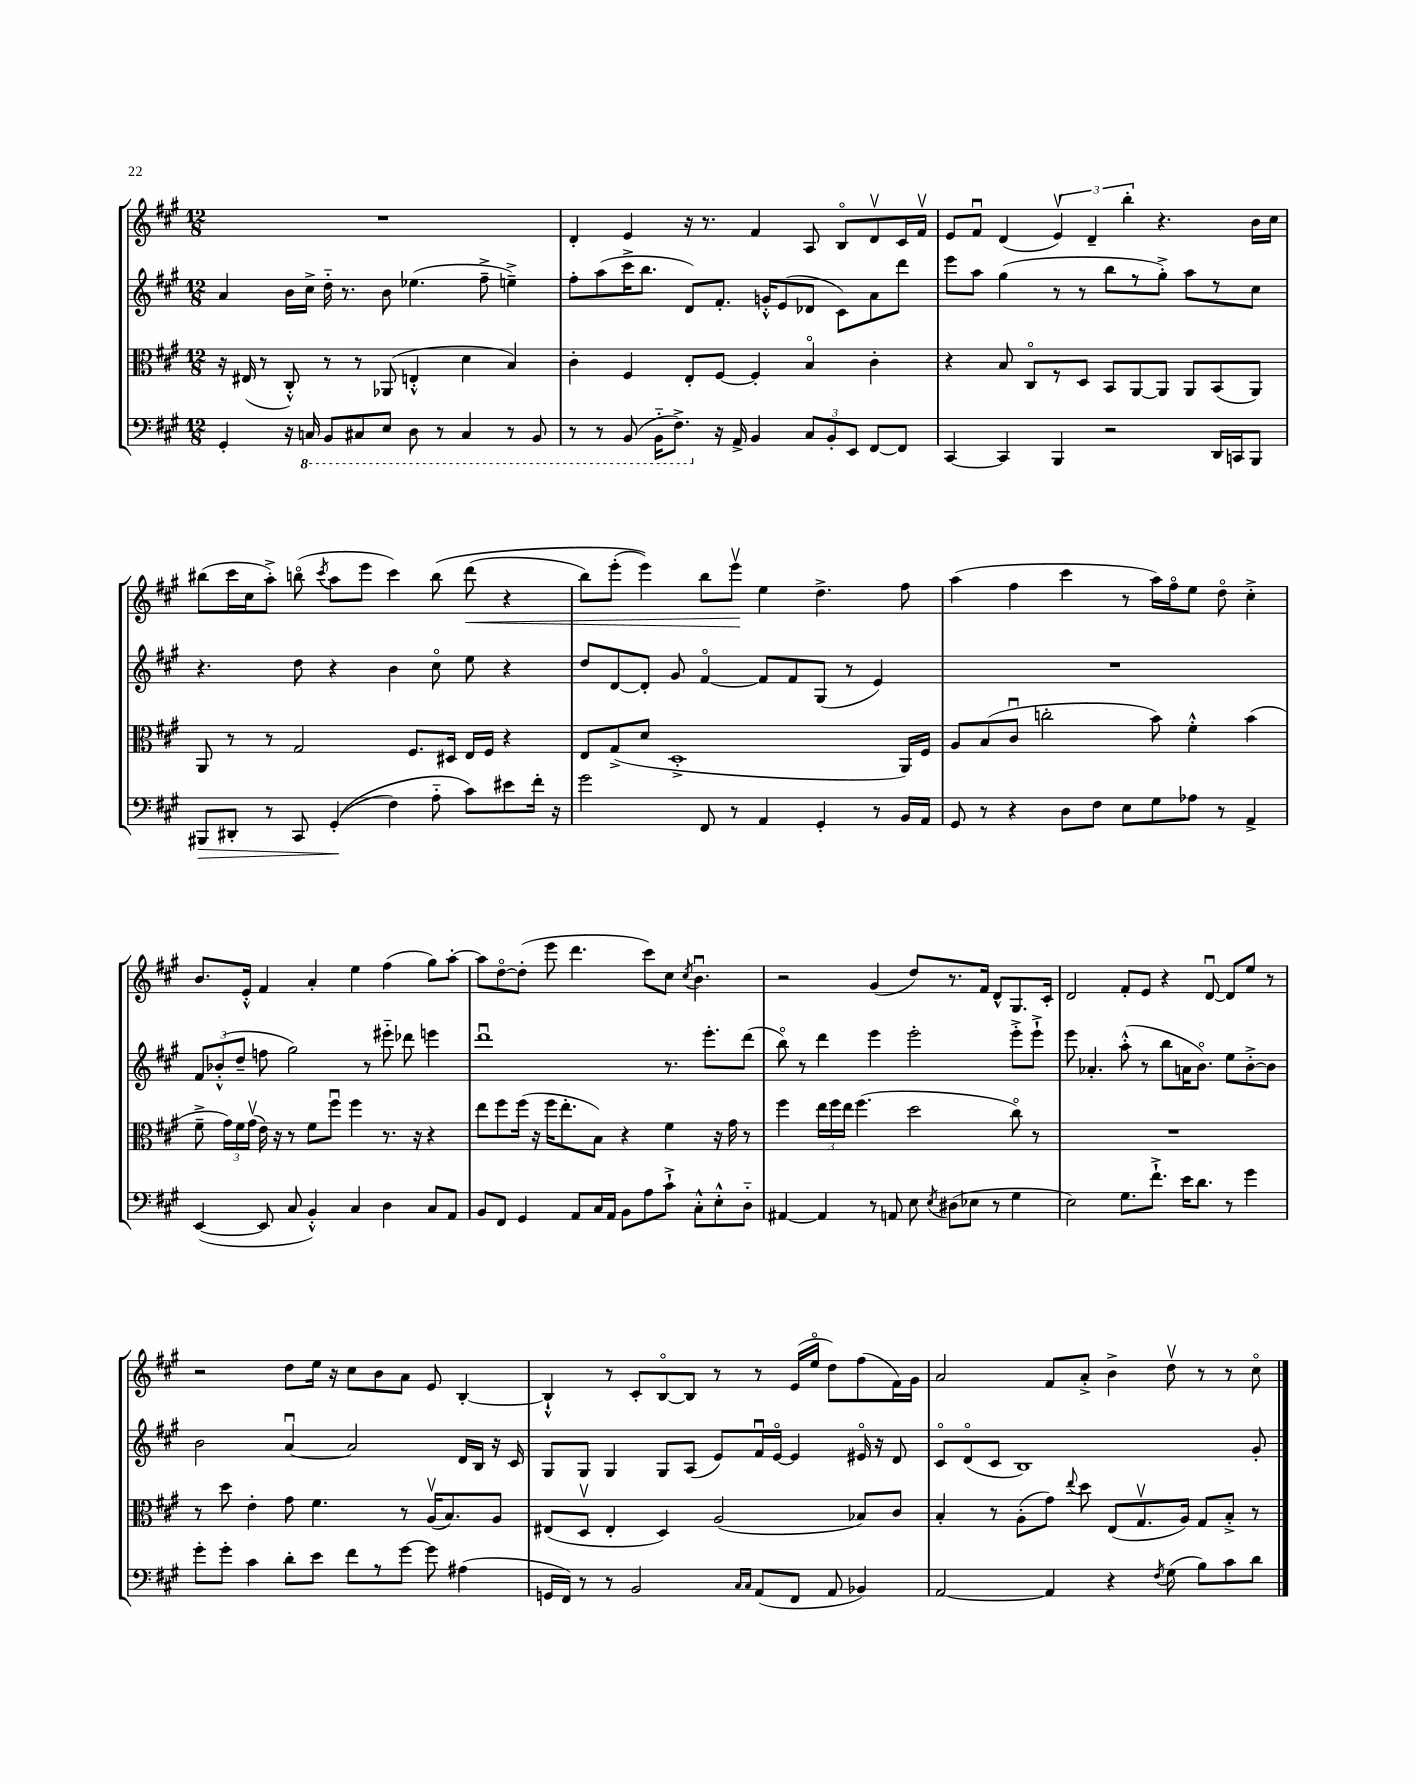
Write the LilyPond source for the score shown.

<<
\new StaffGroup <<
\new Staff = "s0" {
    \clef treble \key a \major \numericTimeSignature \time 12/8
    \autoBeamOff R1. |
    d'4-. e'4 r16 r8. fis'4 a8 b8[\flageolet d'8\upbow cis'16 fis'16]\upbow |
    e'8[ fis'8]\downbow d'4( \tuplet 3/2 { e'4\upbow) d'4-- b''4-. } r4. b'16[ cis''16] |
    bis''8[( cis'''16 cis''16 a''8]-.->) b''8\flageolet( \acciaccatura { cis'''8 } a''8[ e'''8] cis'''4) b''8\( d'''8\<( r4 |
    b''8[) e'''8]-.( e'''4)\) b''8[ e'''8]\upbow\! e''4 d''4.-> fis''8 |
    a''4( fis''4 cis'''4 r8 a''16[) fis''16\flageolet e''8] d''8\flageolet cis''4-.-> |
    b'8.[ e'16]-.-^ fis'4 a'4-. e''4 fis''4( gis''8[) a''8]~-. |
    a''8[ d''8~\flageolet d''8]-.( e'''8 d'''4. cis'''8[) cis''8] \acciaccatura { cis''8 } b'4.\downbow |
    r2 gis'4( d''8[) r8. fis'16] d'8[-^ gis8. cis'16]-. |
    d'2 fis'8[-. e'8] r4 d'8~\downbow d'8[ e''8] r8 |
    r2 d''8[ e''16] r16 cis''8[ b'8 a'8] e'8 b4~-. |
    b4-!-^ r8 cis'8[-. b8~\flageolet b8] r8 r8 e'16[( e''16]\flageolet d''8[) fis''8( fis'16) gis'16] |
    a'2 fis'8[ a'8]-.-> b'4-> d''8\upbow r8 r8 cis''8\flageolet \bar "|." |
}
\new Staff = "s1" {
    \clef treble \key a \major \numericTimeSignature \time 12/8
    \autoBeamOff a'4 b'16[ cis''16]-> d''16-_ r8. b'8 ees''4.( fis''8---> e''4--->) |
    fis''8[-. a''8( cis'''16-> b''8.] d'8[) fis'8.]-. g'16[-.-^ e'8( des'8] cis'8[) a'8 d'''8] |
    e'''8[ a''8] gis''4( r8 r8 b''8[ r8 gis''8]-.->) a''8[ r8 cis''8] |
    r4. d''8 r4 b'4 cis''8\flageolet e''8 r4 |
    d''8[ d'8~ d'8]-. gis'8 fis'4~\flageolet fis'8[ fis'8 gis8]( r8 e'4) |
    R1. |
    \tuplet 3/2 { fis'8[ bes'8-.-^( d''8]-- } f''8 gis''2) r8 eis'''8-_ des'''8 e'''4 |
    d'''1\downbow r8. e'''8.[-. d'''8]( |
    b''8\flageolet) r8 d'''4 e'''4 e'''2-. e'''8[-.-> e'''8]-!-> |
    e'''8 aes'4.-. a''8-.-^( r8 b''8[ a'16 b'8.]\flageolet) e''8[ b'8~-.-> b'8] |
    b'2 a'4~\downbow a'2 d'16[ b16] r16 cis'16 |
    gis8[ gis8] gis4 gis8[ a8]( e'8[) fis'16\downbow e'16]~\flageolet e'4 eis'16\flageolet r16 d'8 |
    cis'8[\flageolet d'8\flageolet( cis'8] b1) gis'8-. \bar "|." |
}
\new Staff = "s2" {
    \clef alto \key a \major \numericTimeSignature \time 12/8
    \autoBeamOff r16 eis16( r8 cis8-.-^) r8 r8 aes,8( e4-.-^ d'4 b4) |
    cis'4-. fis4 e8[-. fis8]~ fis4-. b4\flageolet cis'4-. |
    r4 b8 cis8[\flageolet r8 d8] b,8[ a,8~ a,8] a,8[ b,8( a,8]) |
    a,8 r8 r8 gis2 fis8.[ dis16] e16[ fis16] r4 |
    e8[ gis8->( d'8] d1-.-> a,16[) fis16] |
    a8[ b8( cis'8]\downbow c''2-. b'8) fis'4-.-^ b'4( |
    fis'8---> \tuplet 3/2 { gis'16[) fis'16 gis'16]\upbow( } e'16) r16 r8 fis'8[ fis''8]\downbow fis''4 r8. r16 r4 |
    e''8[ fis''8 fis''16]( r16 fis''16[ e''8.-. b8]) r4 fis'4 r16 gis'16 r8 |
    fis''4 \tuplet 3/2 { e''16[ fis''16 e''16] } fis''4.( d''2 cis''8\flageolet) r8 |
    R1. |
    r8 d''8 e'4-. gis'8 fis'4. r8 a16[\upbow( b8.) a8] |
    eis8[( d8]\upbow eis4-. d4) a2( bes8[) cis'8] |
    b4-. r8 a8[-.( gis'8]) \appoggiatura { e''8 } d''8 e8[( gis8.\upbow a16]) gis8[ b8]-.-> r8 \bar "|." |
}
\new Staff = "s3" {
    \clef bass \key a \major \numericTimeSignature \time 12/8
    \autoBeamOff gis,4-. r16 \ottava #-1 c,16 b,,8[ cis,8 e,8] d,8 r8 cis,4 r8 b,,8 |
    r8 r8 b,,8( b,,16[-_ fis,8.]->) \ottava #0 r16 a,16-> b,4 \tuplet 3/2 { cis8[ b,8-. e,8] } fis,8[~ fis,8] |
    cis,4~ cis,4 b,,4 r2 d,16[ c,16 b,,8] |
    bis,,8[\> dis,8]-. r8 cis,8 gis,4-.\!(\( fis4) a8-_ cis'8[\) eis'8 fis'16]-. r16 |
    gis'2 fis,8 r8 a,4 gis,4-. r8 b,16[ a,16] |
    gis,8 r8 r4 d8[ fis8] e8[ gis8 aes8] r8 a,4-> |
    e,4~( e,8 cis8 b,4-.-^) cis4 d4 cis8[ a,8] |
    b,8[ fis,8] gis,4 a,8[ cis16 a,16] b,8[ a8 cis'8]-!-> cis8[-.-^ e8-.-^ d8]-_ |
    ais,4~ ais,4 r8 a,8 e8 \acciaccatura { e8 } dis8[( ees8] r8 gis4 |
    e2) gis8.[ fis'8.]-!-> e'16[ d'8.] r8 gis'4 |
    gis'8[-. gis'8]-. cis'4 d'8[-. e'8] fis'8[ r8 gis'8]~ gis'8 ais4( |
    g,16[ fis,16]) r8 r8 b,2 \grace { cis16[ cis16] } a,8[( fis,8] a,8 bes,4) |
    a,2~ a,4 r4 \acciaccatura { fis8 } gis8( b8[) cis'8 d'8] \bar "|." |
}
>>
>>
\layout { \context { \Score \remove "Bar_number_engraver" } }
